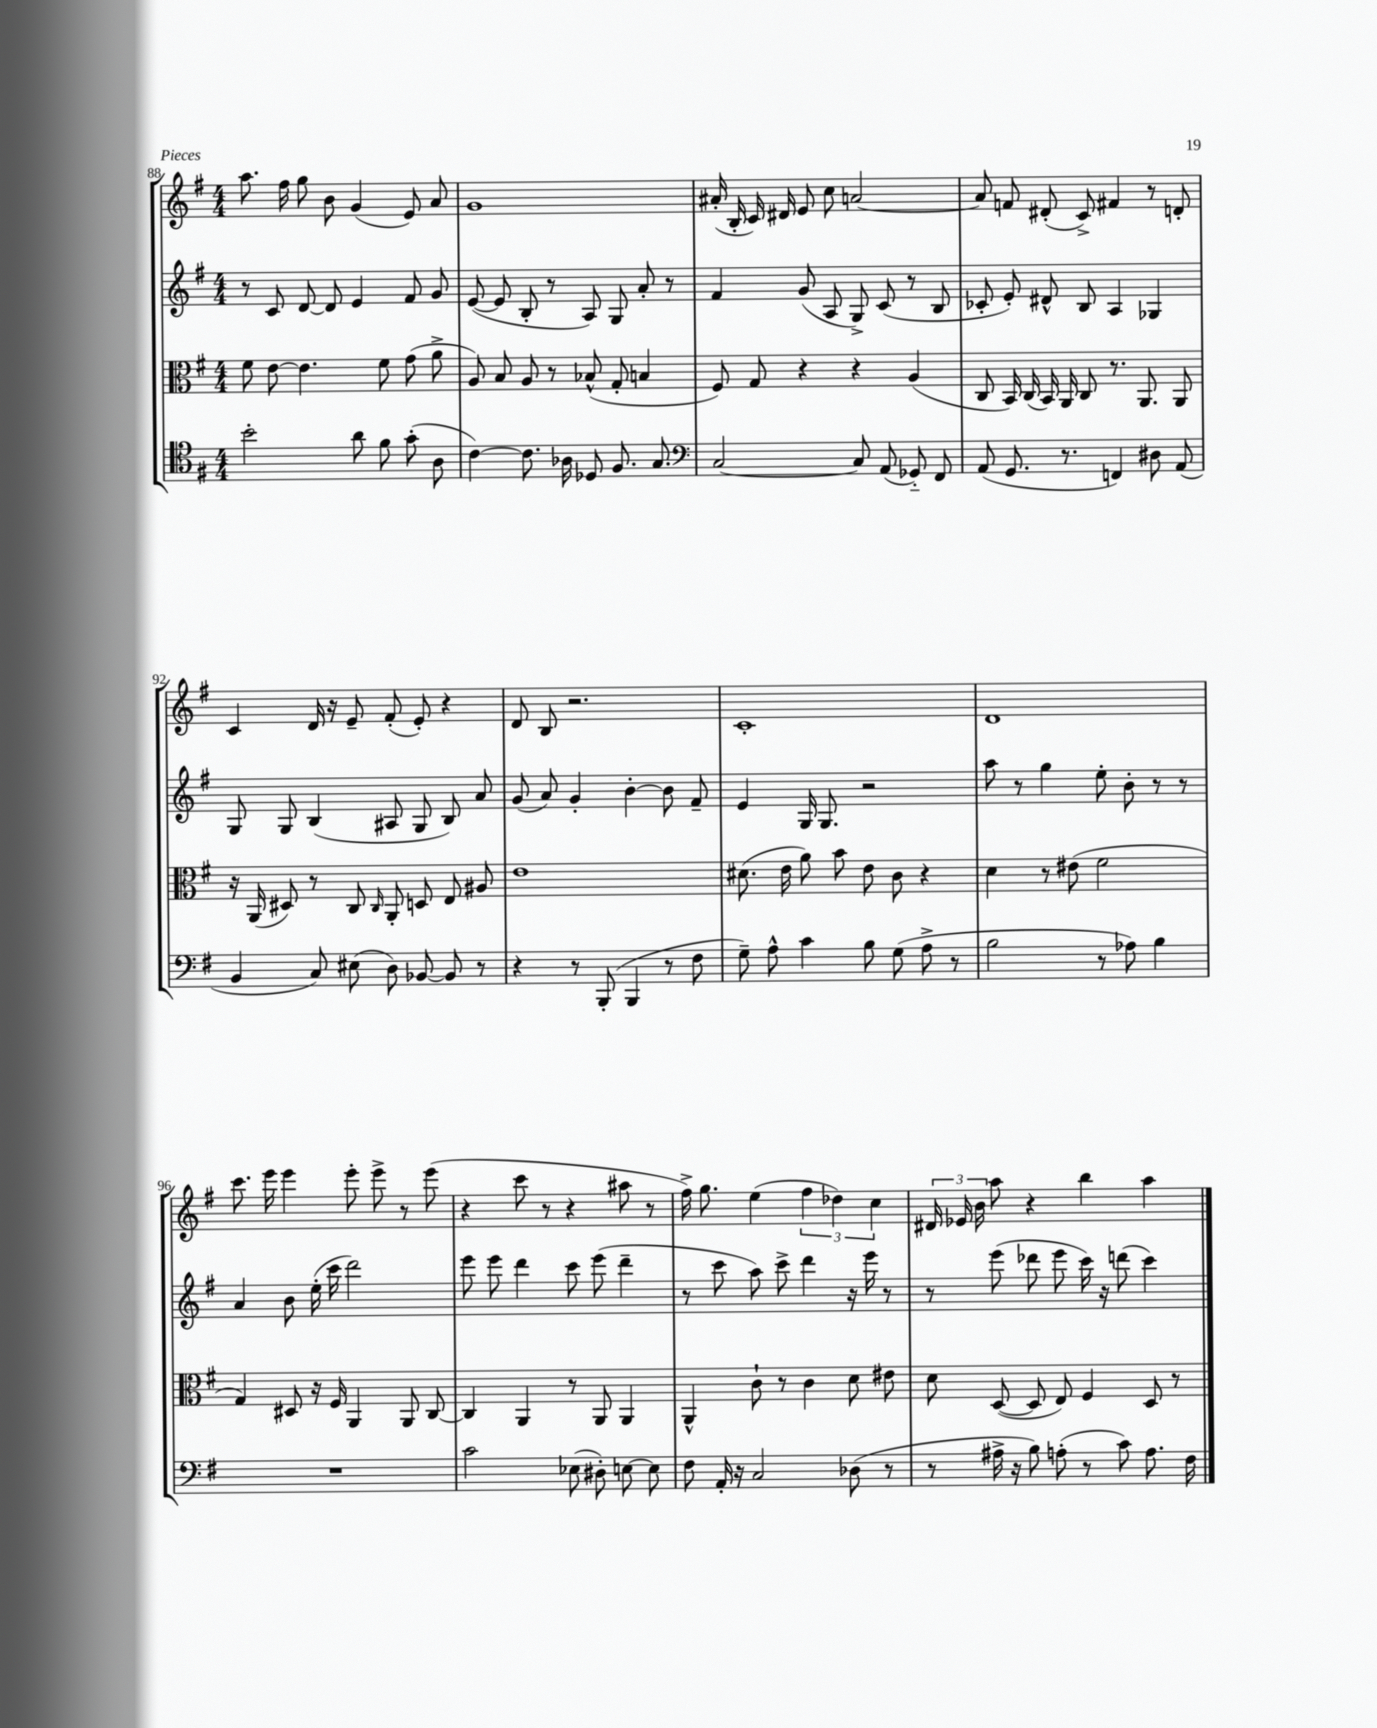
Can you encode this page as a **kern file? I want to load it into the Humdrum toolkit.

**kern	**kern	**kern	**kern
*staff4	*staff3	*staff2	*staff1
*clefC4	*clefC3	*clefG2	*clefG2
*k[f#]	*k[f#]	*k[f#]	*k[f#]
*M4/4	*M4/4	*M4/4	*M4/4
2b'	8f#	8r	8.aa
.	[8e	8c	.
.	.	.	16ff#
.	4.e]	[8d	8gg
.	.	8d]	8b
8a	.	4e	(4g
8f#	8f#	.	.
(8g'	(8g	8f#	8e)
8A	8a^	8g	8a
=	=	=	=
[4c)	8A)	([8e	1g
.	8B	8e]	.
8.c]	8A	8B'	.
.	8r	8r	.
16A-	.	.	.
8D-	(8B-^^	8A)	.
8.F#	8G'	8G	.
.	4B	8a'	.
8.G	.	.	.
.	.	8r	.
=	=	=	=
*clefF4	*	*	*
[2C	8F#)	4f#	(16a#'
.	.	.	16B'
.	8G	.	16c)
.	.	.	16d#
.	4r	(8g	8e
.	.	8A	8cc
8C]	4r	8G^)	[2a
(8AA	.	(8c	.
8GG-'~)	(4A	8r	.
8FF#	.	8B	.
=	=	=	=
(8AA	8C	8c-'	8a]
8.GG	16BB)	8e')	8f
.	(16C	.	.
.	16BB)	8d#^^	(8d#'
8.r	16AA	.	.
.	8C	8B	8c^)
4FF)	8.r	4A	4f#
.	8.AA	.	.
8D#	.	4G-	8r
(8AA	8AA	.	8d'
=	=	=	=
4BB	16r	8G	4c
.	(16AA	.	.
.	8D#)	8G	.
8C)	8r	(4B	16d
.	.	.	16r
(8E#	8C	.	8e~
.	16qqC	.	.
8D)	8AA'	8A#	(8f#'
[8BB-	8D	8G	8e')
8BB-]	8E	8B)	4r
8r	8A#	8a	.
=	=	=	=
4r	1e	(8g	8d
.	.	8a)	8B
8r	.	4g'	2.r
(8BBB'	.	.	.
4BBB	.	[4b'	.
8r	.	8b]	.
8F#	.	8f#~	.
=	=	=	=
8G~)	(8.d#	4e	1c'
8A^^	.	.	.
.	16e	.	.
4c	8a)	16G	.
.	.	8.G	.
.	8b	.	.
8B	8e	2r	.
(8G	8c	.	.
8A^	4r	.	.
8r	.	.	.
=	=	=	=
2B	4d	8aa	1d
.	.	8r	.
.	8r	4gg	.
.	(8e#	.	.
8r	2f#	8ee'	.
8A-)	.	8b'	.
4B	.	8r	.
.	.	8r	.
=	=	=	=
1r	4G)	4a	8.ccc
.	.	.	16eee
.	8D#	8b	4eee
.	16r	(16ee'	.
.	16F#	16ccc	.
.	4AA	2ddd)	8eee'
.	.	.	8eee^
.	8AA	.	8r
.	[8C	.	(8eee
=	=	=	=
2c	4C]	8eee	4r
.	.	8eee	.
.	4AA	4ddd	8ccc
.	.	.	8r
(8E-	8r	8ccc	4r
8D#')	8AA	(8eee	.
[8E	4AA	4ddd~	8aa#
8E]	.	.	8r
=	=	=	=
8F#	4AA^^	8r	16ff#^)
.	.	.	8.gg
16AA'	.	8ccc	.
16r	.	.	.
2C	8c`	8aa)	(4ee
.	8r	8ccc^	.
.	4c	4ddd	6ff#
.	.	.	6dd-)
(8D-	8d	16r	.
.	.	16eee	.
.	.	.	6cc
8r	8e#	8r	.
=	=	=	=
8r	8d	8r	24d#
.	.	.	24e-
.	.	.	24b
16A#^	([8D	(8eee	8aa
16r	.	.	.
8B)	8D]	8ddd-	4r
(8A'	8E)	8eee	.
8r	4F#	16ccc)	4bb
.	.	16r	.
8c)	.	(8ddd	.
8.A	8D	4ccc)	4aa
.	8r	.	.
16F#	.	.	.
==	==	==	==
*-	*-	*-	*-
